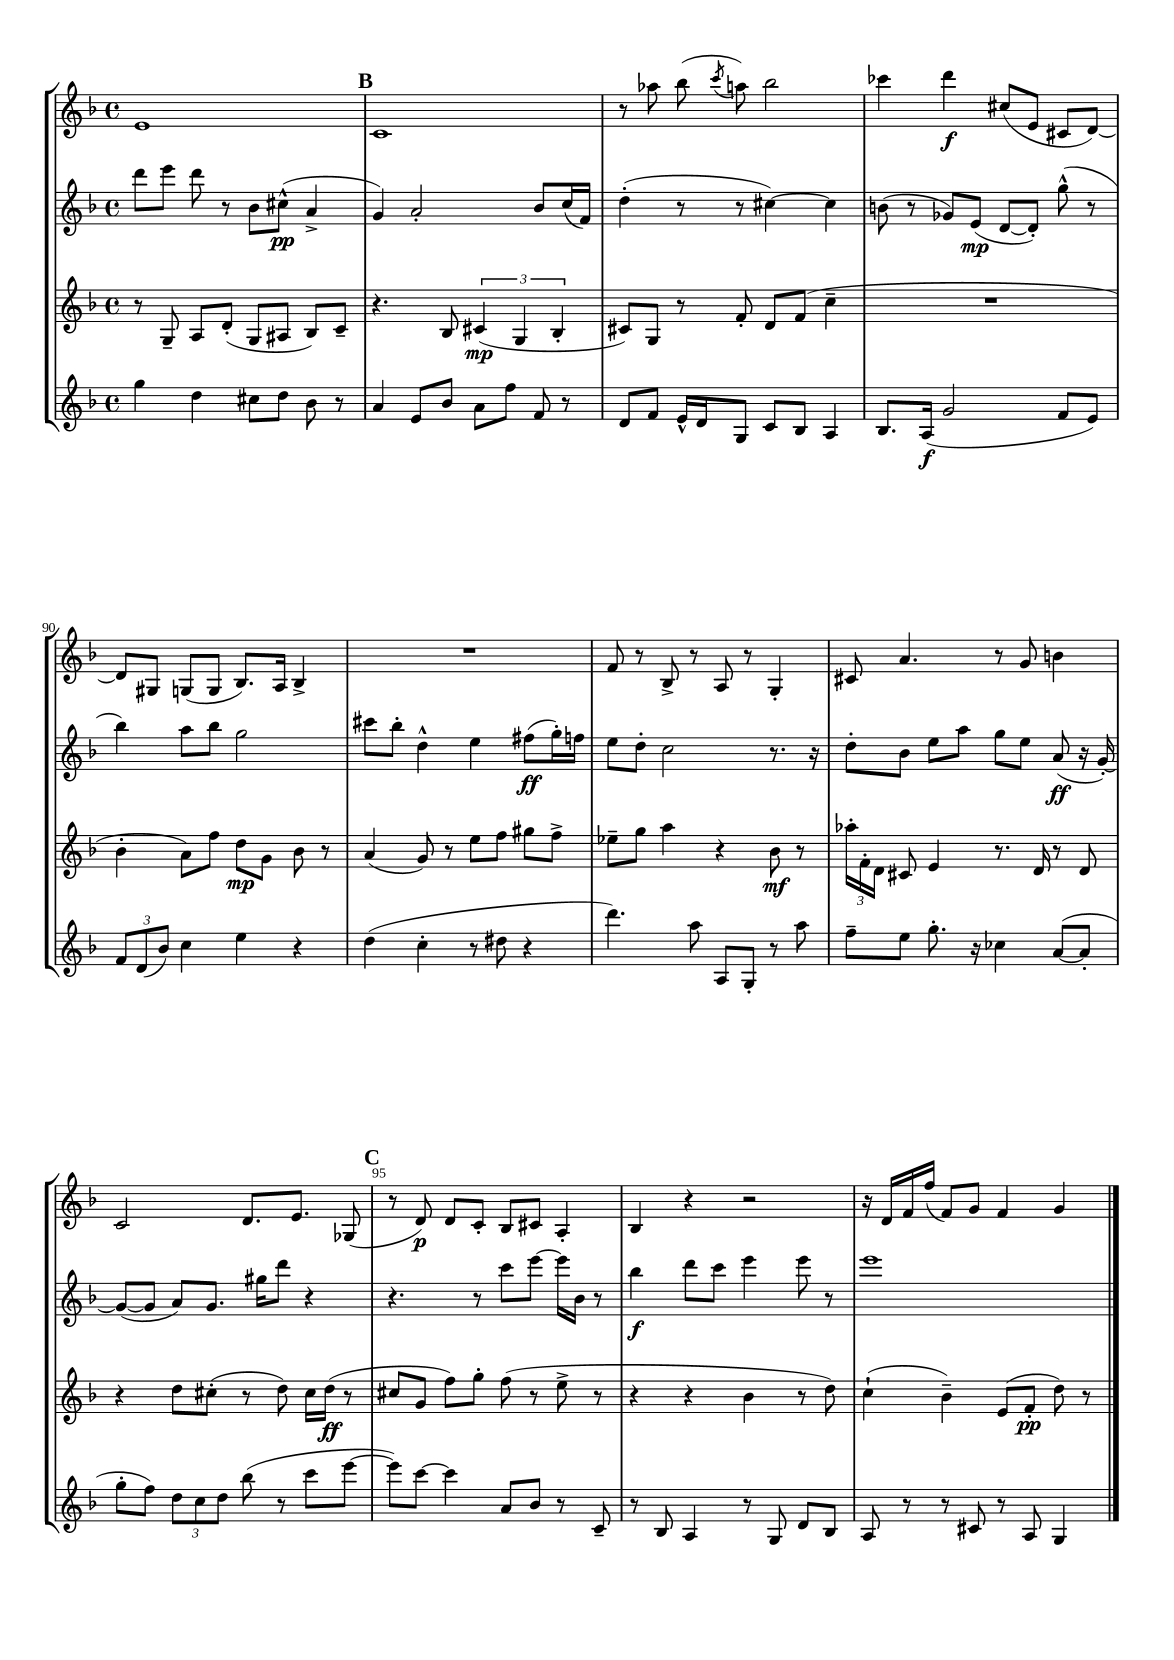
<<
\new StaffGroup <<
\new Staff = "s0" {
    \clef treble \key f \major \defaultTimeSignature \time 4/4
    \autoBeamOff e'1 |
    \mark \markup { \bold "B" } c'1 |
    r8 aes''8 bes''8( \acciaccatura { c'''8 } a''8) bes''2 |
    ces'''4 d'''4\f cis''8[( e'8] cis'8[ d'8]~) |
    d'8[ gis8] g8[( g8] bes8.[) a16] bes4-> |
    R1 |
    f'8 r8 bes8-> r8 a8 r8 g4-. |
    cis'8 a'4. r8 g'8 b'4 |
    c'2 d'8.[ e'8.] ges8( |
    \mark \markup { \bold "C" } r8 d'8\p) d'8[ c'8]-. bes8[ cis'8] a4-. |
    bes4 r4 r2 |
    r16 d'16[ f'16 f''16]( f'8[) g'8] f'4 g'4 \bar "|." |
}
\new Staff = "s1" {
    \clef treble \key f \major \defaultTimeSignature \time 4/4
    \autoBeamOff d'''8[ e'''8] d'''8 r8 bes'8[ cis''8]-^\pp( a'4-> |
    \mark \markup { \bold "B" } g'4) a'2-. bes'8[ c''16( f'16]) |
    d''4-.( r8 r8 cis''4~) cis''4 |
    b'8( r8 ges'8[) e'8]\mp( d'8[~ d'8]-.) g''8-^( r8 |
    bes''4) a''8[ bes''8] g''2 |
    cis'''8[ bes''8]-. d''4-^ e''4 fis''8[\ff( g''16-.) f''16] |
    e''8[ d''8]-. c''2 r8. r16 |
    d''8[-. bes'8] e''8[ a''8] g''8[ e''8] a'8\ff( r16 g'16~-.) |
    g'8[~( g'8] a'8[) g'8.] gis''16[ d'''8] r4 |
    \mark \markup { \bold "C" } r4. r8 c'''8[ e'''8]~ e'''16[ bes'16] r8 |
    bes''4\f d'''8[ c'''8] e'''4 e'''8 r8 |
    e'''1 \bar "|." |
}
\new Staff = "s2" {
    \clef treble \key f \major \defaultTimeSignature \time 4/4
    \autoBeamOff r8 g8-- a8[ d'8]-.( g8[ ais8] bes8[) c'8]-- |
    \mark \markup { \bold "B" } r4. bes8 \tuplet 3/2 { cis'4\mp( g4 bes4-. } |
    cis'8[) g8] r8 f'8-. d'8[ f'8]( c''4-- |
    R1 |
    bes'4-. a'8[) f''8] d''8[\mp g'8] bes'8 r8 |
    a'4( g'8) r8 e''8[ f''8] gis''8[ f''8]-> |
    ees''8[-- g''8] a''4 r4 bes'8\mf r8 |
    \tuplet 3/2 { aes''16[-. f'16-. d'16] } cis'8 e'4 r8. d'16 r8 d'8 |
    r4 d''8[ cis''8]-.( r8 d''8) cis''16[ d''16]\ff( r8 |
    \mark \markup { \bold "C" } cis''8[ g'8] f''8[) g''8]-. f''8( r8 e''8-> r8 |
    r4 r4 bes'4 r8 d''8) |
    c''4-!( bes'4--) e'8[( f'8]-.\pp d''8) r8 \bar "|." |
}
\new Staff = "s3" {
    \clef treble \key f \major \defaultTimeSignature \time 4/4
    \autoBeamOff g''4 d''4 cis''8[ d''8] bes'8 r8 |
    \mark \markup { \bold "B" } a'4 e'8[ bes'8] a'8[ f''8] f'8 r8 |
    d'8[ f'8] e'16[-^ d'16 g8] c'8[ bes8] a4 |
    bes8.[ a16]\f( g'2 f'8[ e'8]) |
    \tuplet 3/2 { f'8[ d'8( bes'8]) } c''4 e''4 r4 |
    d''4( c''4-. r8 dis''8 r4 |
    d'''4.) a''8 a8[ g8]-. r8 a''8 |
    f''8[-- e''8] g''8.-. r16 ces''4 a'8[~( a'8]-. |
    g''8[-. f''8]) \tuplet 3/2 { d''8[ c''8 d''8] } bes''8( r8 c'''8[ e'''8]~ |
    \mark \markup { \bold "C" } e'''8[) c'''8]~ c'''4 a'8[ bes'8] r8 c'8-- |
    r8 bes8 a4 r8 g8 d'8[ bes8] |
    a8 r8 r8 cis'8 r8 a8 g4 \bar "|." |
}
>>
>>
\layout { \context { \Score currentBarNumber = #86 \override BarNumber.break-visibility = ##(#f #t #t) barNumberVisibility = #(every-nth-bar-number-visible 5) } }
